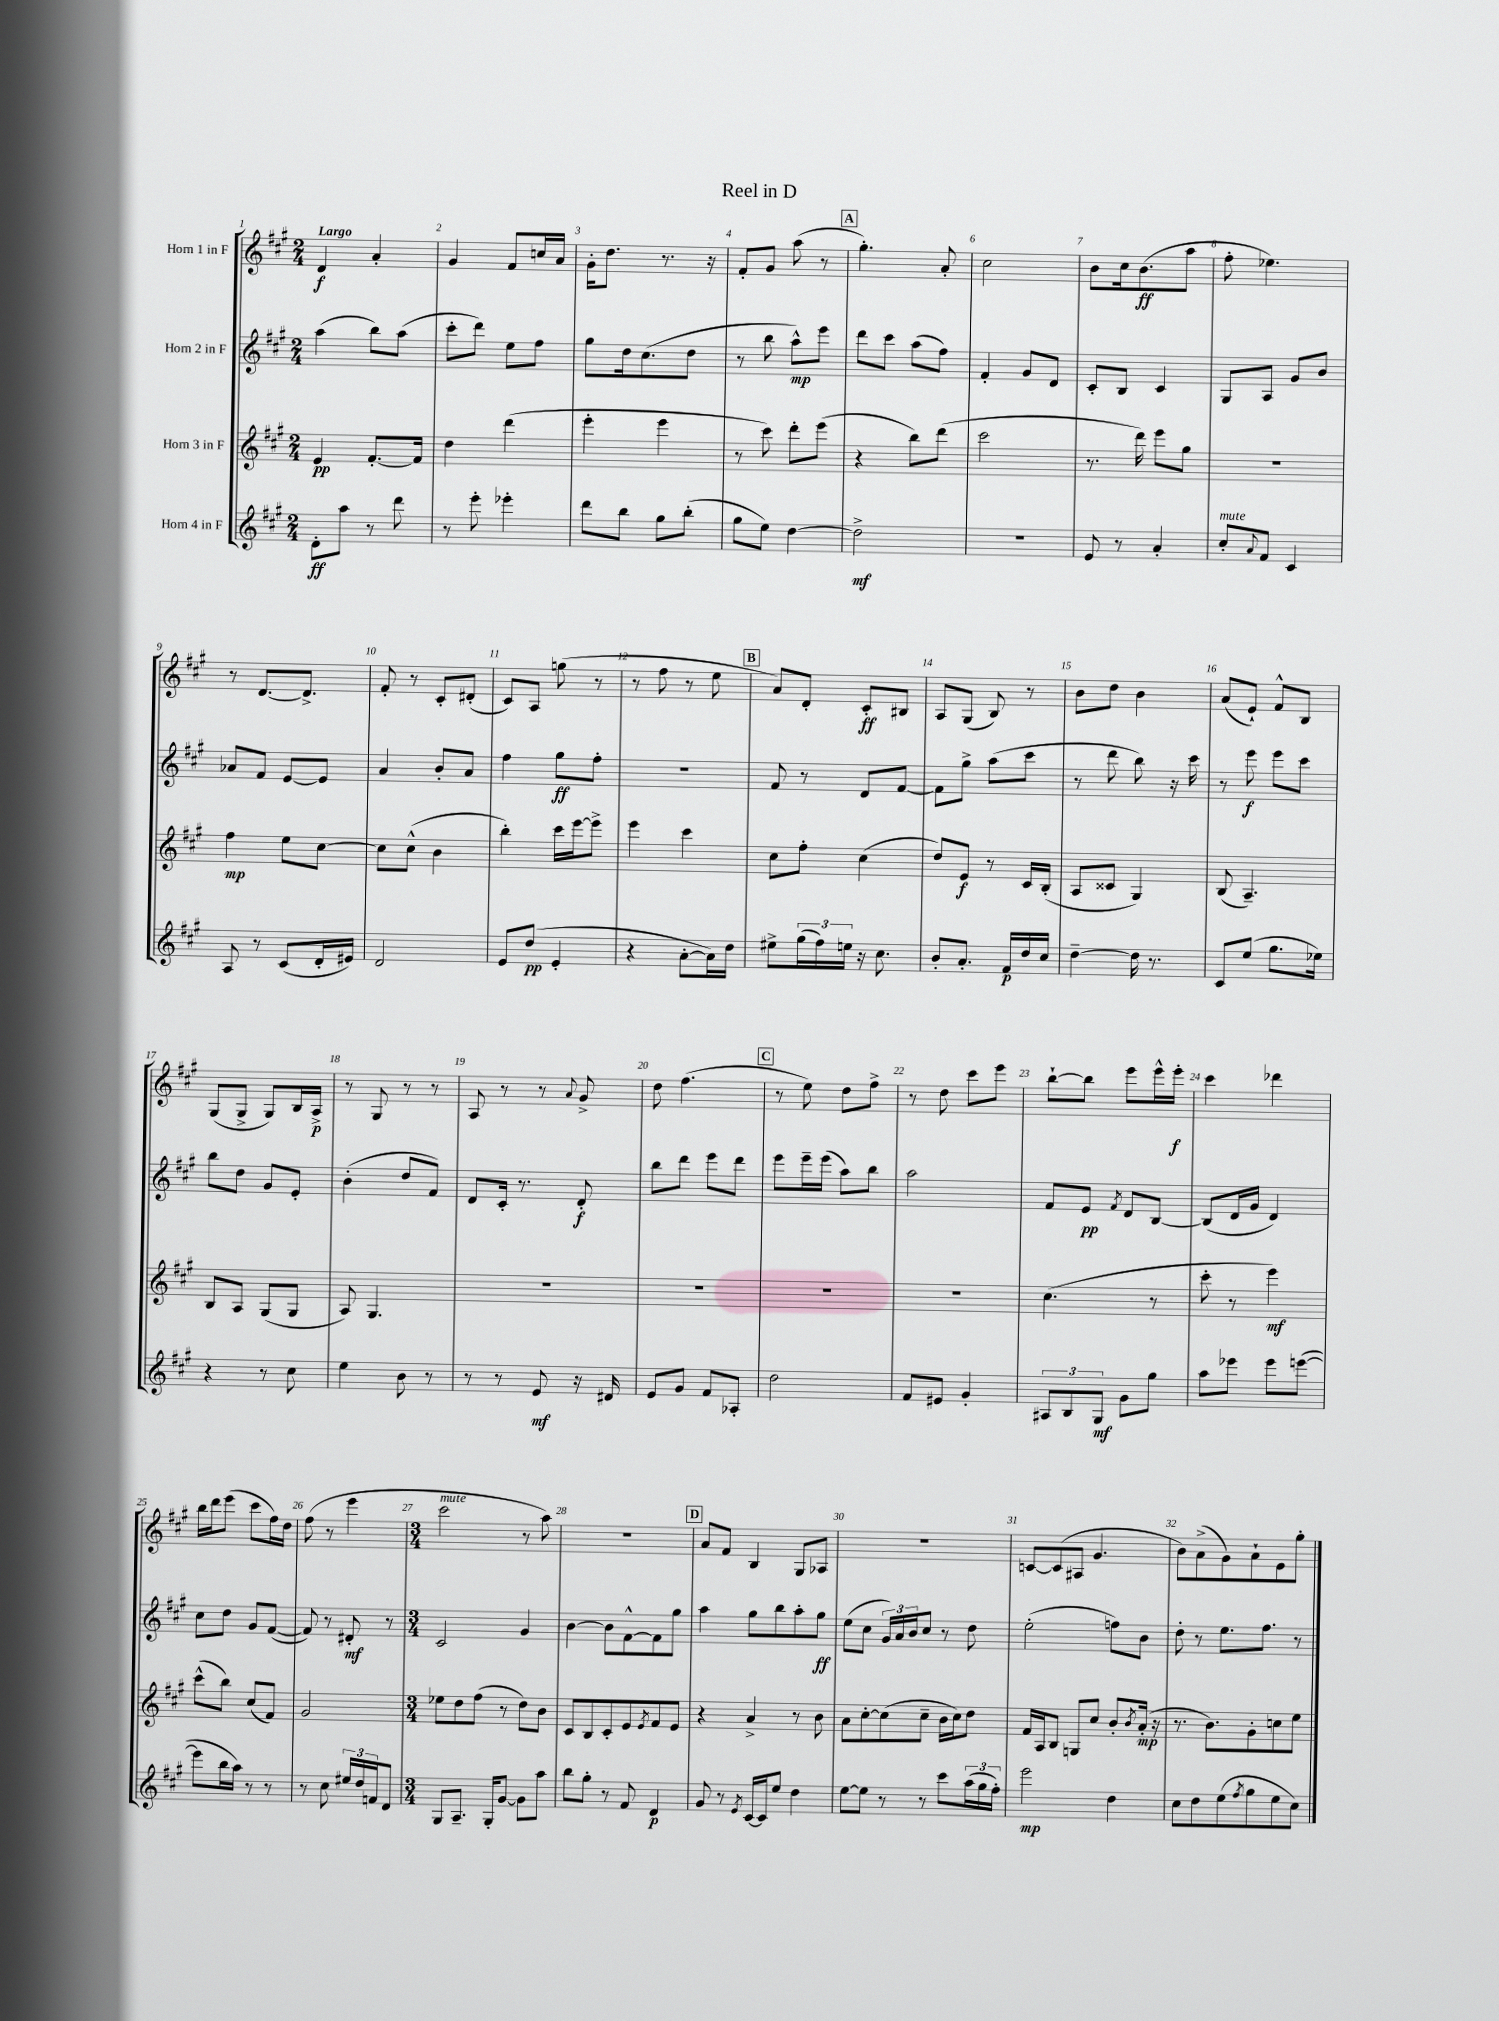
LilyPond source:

\header { title = "Reel in D" }
<<
\new StaffGroup <<
\new Staff = "s0" \with { instrumentName = "Horn 1 in F" } {
    \clef treble \key a \major \numericTimeSignature \time 2/4 \tempo "Largo"
    d'4\f a'4-. |
    gis'4 fis'8 c''16 a'16 |
    gis'16-. d''8. r8. r16 |
    fis'8-. gis'8 a''8( r8 |
    \mark \markup { \box "A" } gis''4.-.) a'8-. |
    cis''2 |
    b'8 cis''16 b'8.\ff( a''8 |
    fis''8-. ees''4.) |
    r8 d'8.~ d'8.-> |
    fis'8-. r8 cis'8-. dis'8-.( |
    cis'8) a8 g''8( r8 |
    r8 fis''8 r8 e''8 |
    \mark \markup { \box "B" } a'8) d'8-. cis'8-.\ff bis8 |
    a8 gis8( b8) r8 |
    b'8 d''8 b'4 |
    a'8( e'8-!) fis'8-^ b8 |
    gis8( gis8-> gis8) b16 a16->\p |
    r8 gis8 r8 r8 |
    a8 r8 r8 \appoggiatura { a'8 } gis'8-> |
    d''8 fis''4.( |
    \mark \markup { \box "C" } r8 e''8) d''8 fis''8-> |
    r8 d''8 cis'''8 e'''8 |
    b''8~-! b''8 e'''8 e'''16-^ e'''16-.\f |
    cis'''4 des'''4 |
    b''16 d'''16 e'''8( cis'''8 fis''16) d''16 |
    fis''8( r8 e'''4 |
    \numericTimeSignature \time 3/4 cis'''2^\markup { \italic "mute" } r8 a''8) |
    R2. |
    \mark \markup { \box "D" } a'8 fis'8 b4 gis8 aes8 |
    R2. |
    c'8~ c'8( ais8 gis'4. |
    b'8) a'8->( gis'8) a'8-! e'8 gis''8-. \bar "|." |
}
\new Staff = "s1" \with { instrumentName = "Horn 2 in F" } {
    \clef treble \key a \major \numericTimeSignature \time 2/4
    a''4( b''8) a''8( |
    cis'''8-. d'''8) e''8 fis''8 |
    gis''8 d''16 cis''8.( d''8 |
    r8 b''8 a''8-^\mp) e'''8 |
    \mark \markup { \box "A" } d'''8 cis'''8 a''8( fis''8) |
    fis'4-. gis'8 d'8 |
    cis'8-. b8 cis'4 |
    gis8 a8 gis'8 b'8 |
    aes'8 fis'8 e'8~ e'8 |
    a'4 b'8-. a'8 |
    fis''4 gis''8\ff fis''8-. |
    r2 |
    \mark \markup { \box "B" } fis'8 r8 d'8 fis'8~ |
    fis'8 gis''8-> a''8( cis'''8 |
    r8 d'''8 b''8) r16 cis'''16 |
    r8 e'''8\f e'''8 cis'''8 |
    b''8 d''8 gis'8 e'8-. |
    b'4-.( d''8 fis'8) |
    d'8 cis'16-. r8. d'8-.\f |
    b''8 d'''8 e'''8 d'''8 |
    \mark \markup { \box "C" } e'''8 e'''16-- e'''16( a''8) b''8 |
    a''2 |
    fis'8 e'8\pp \acciaccatura { fis'8 } d'8 b8~ |
    b8( d'16 gis'16 d'4) |
    cis''8 d''8 gis'8 fis'8~( |
    fis'8) r8 dis'8-.\mf r8 |
    \numericTimeSignature \time 3/4 cis'2 gis'4 |
    b'4~ b'8 fis'8~-^ fis'8 gis''8 |
    \mark \markup { \box "D" } a''4 gis''8 b''8 a''8-. gis''8\ff |
    e''8( cis''8 \tuplet 3/2 { gis'16) a'16 b'16 } cis''8 r8 d''8 |
    e''2-.( f''8) b'8 |
    d''8-. r8 e''8. fis''8. r8 \bar "|." |
}
\new Staff = "s2" \with { instrumentName = "Horn 3 in F" } {
    \clef treble \key a \major \numericTimeSignature \time 2/4
    e'4\pp fis'8.~-. fis'16 |
    d''4 d'''4( |
    e'''4-. e'''4 |
    r8 cis'''8) d'''8-. e'''8( |
    \mark \markup { \box "A" } r4 b''8) d'''8( |
    cis'''2 |
    r8. d'''16) e'''8 gis''8 |
    r2 |
    fis''4\mp e''8 cis''8~ |
    cis''8 cis''8-^( b'4 |
    b''4-.) cis'''16 e'''16~ e'''8-> |
    e'''4 cis'''4 |
    \mark \markup { \box "B" } cis''8 fis''8-. cis''4( |
    d''8) e'8\f r8 cis'16 b16-.( |
    a8 cisis'8 gis4) |
    b8( a4.--) |
    b8 a8 gis8( gis8 |
    a8) gis4. |
    R2 |
    R2 |
    \mark \markup { \box "C" } R2 |
    R2 |
    cis''4.( r8 |
    cis'''8-. r8 e'''4\mf) |
    cis'''8-^( b''8) cis''8( fis'8) |
    gis'2 |
    \numericTimeSignature \time 3/4 ees''8 d''8 fis''8( r8 d''8) b'8 |
    cis'8 b8 cis'8-. e'8 \acciaccatura { e'8 } fis'8 e'8 |
    \mark \markup { \box "D" } r4 a'4-> r8 b'8 |
    a'8 cis''8~-. cis''8( cis''8-- b'16 cis''16) d''8 |
    fis'16 a16 b8 g8 cis''8 b'8-. \acciaccatura { b'8 } a'16-.\mp( r16 |
    r8. b'8.) gis'8-. c''8 e''8 \bar "|." |
}
\new Staff = "s3" \with { instrumentName = "Horn 4 in F" } {
    \clef treble \key a \major \numericTimeSignature \time 2/4
    d'8-.\ff a''8 r8 d'''8 |
    r8 e'''8-. ees'''4-. |
    d'''8 b''8 gis''8 b''8-.( |
    gis''8 e''8) d''4~ |
    \mark \markup { \box "A" } d''2->\mf |
    R2 |
    e'8 r8 a'4-. |
    cis''8-.^\markup { \italic "mute" } \appoggiatura { a'8 } fis'8 cis'4 |
    a8 r8 cis'8( d'16-. eis'16) |
    d'2 |
    e'8 d''8\pp( e'4-. |
    r4 a'8~-. a'16) d''16 |
    \mark \markup { \box "B" } eis''8-> \tuplet 3/2 { gis''16( fis''16) e''16 } r16 cis''8. |
    b'8-. a'8.-. fis'16\p d''16 cis''16 |
    d''4~-- d''16 r8. |
    cis'8 e''8( gis''8. ees''16) |
    r4 r8 cis''8 |
    e''4 b'8 r8 |
    r8 r8 e'8\mf r16 dis'16 |
    e'8 gis'8 fis'8 aes8-. |
    \mark \markup { \box "C" } d''2 |
    fis'8 eis'8 gis'4-. |
    \tuplet 3/2 { ais8 b8 gis8\mf } gis'8 gis''8 |
    a''8 ees'''8 ees'''8 e'''8~( |
    e'''8 b''16 a''16) r8 r8 |
    r8 cis''8 \tuplet 3/2 { eis''16 d''16 f'16 } d'8 |
    \numericTimeSignature \time 3/4 gis8 a8.-- gis16-. gis'8~ gis'8 a''8 |
    b''8 gis''8-. r8 fis'8 d'4\p |
    \mark \markup { \box "D" } gis'8 r8 \acciaccatura { e'8 } cis'16~ cis'16 e''8 d''4 |
    e''8~ e''8 r8 r8 cis'''8 \tuplet 3/2 { a''16( gis''16 fis''16-.) } |
    e'''2\mp d''4 |
    cis''8 d''8 e''8( \acciaccatura { fis''8 } gis''8 e''8 cis''8) \bar "|." |
}
>>
>>
\layout { \context { \Score \override BarNumber.break-visibility = ##(#f #t #t) barNumberVisibility = #all-bar-numbers-visible } }
